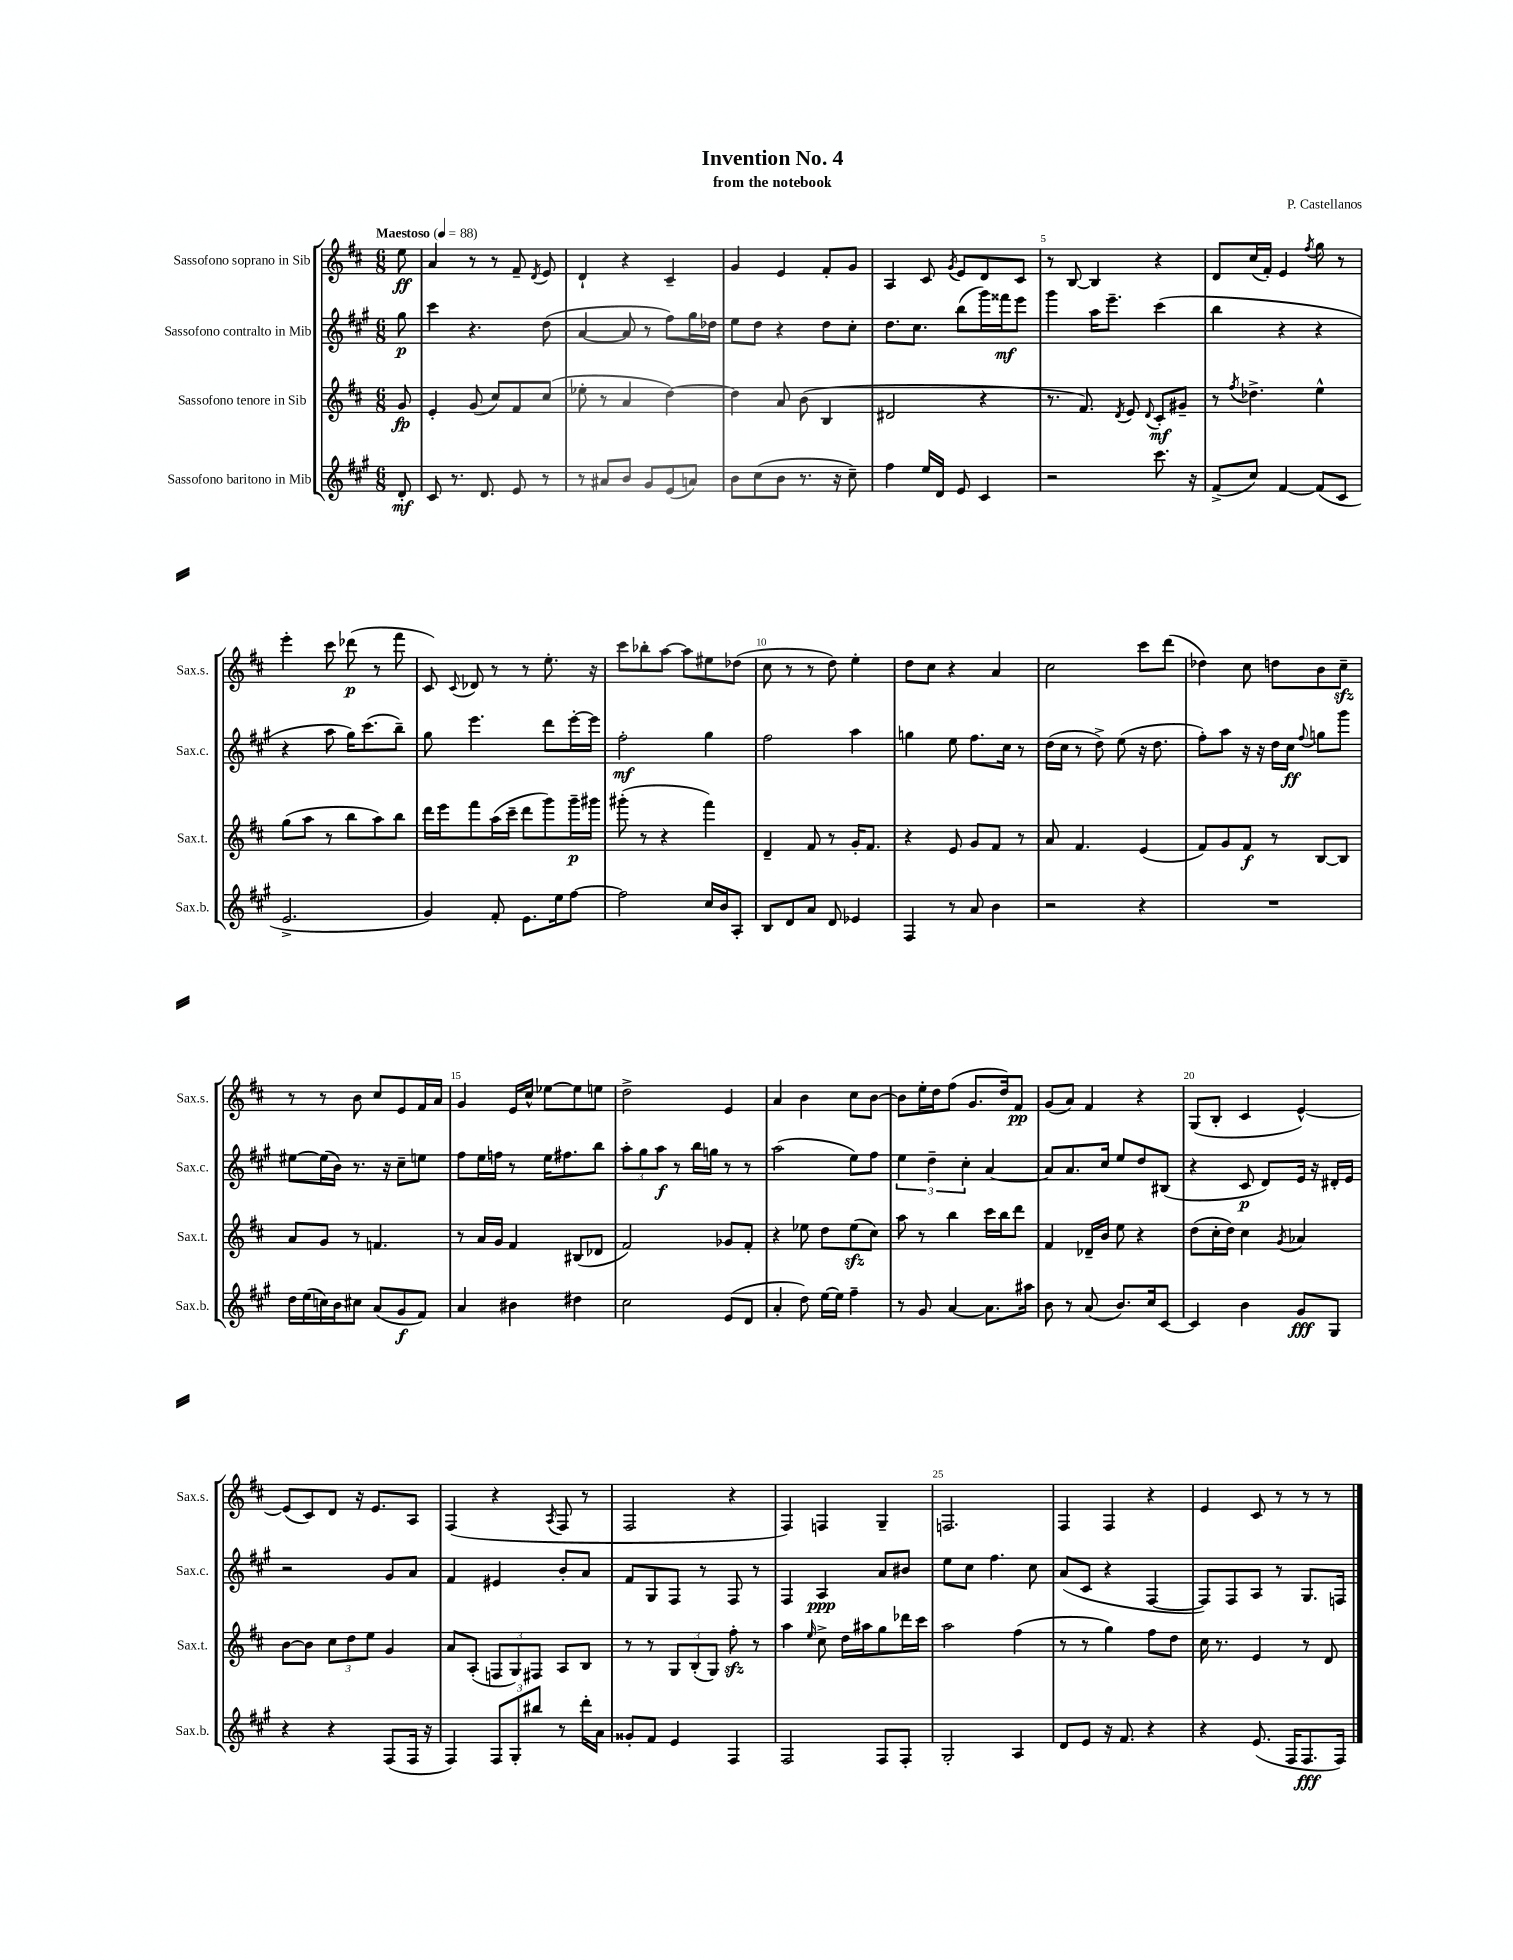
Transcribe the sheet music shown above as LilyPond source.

\header { title = "Invention No. 4" composer = "P. Castellanos" subtitle = "from the notebook" }
<<
\new StaffGroup <<
\new Staff = "s0" \with { instrumentName = "Sassofono soprano in Sib" shortInstrumentName = "Sax.s." } {
    \clef treble \key d \major \numericTimeSignature \time 6/8 \partial 8 \tempo "Maestoso" 4 = 88
    \autoBeamOff e''8\ff |
    a'4 r8 r8 fis'8-- \acciaccatura { d'8 } e'8 |
    d'4-! r4 cis'4-- |
    g'4 e'4 fis'8[-. g'8] |
    a4 cis'8 \acciaccatura { g'8 } e'8[ d'8 cis'8] |
    r8 b8~ b4 r4 |
    d'8[ cis''16( fis'16]-.) e'4 \acciaccatura { fis''8 } g''8 r8 |
    e'''4-. cis'''8 des'''8\p( r8 fis'''8 |
    cis'8) \appoggiatura { cis'8 } des'8 r8 r8 e''8.-. r16 |
    cis'''8[ bes''8-. a''8]~ a''8[ eis''8 des''8]( |
    cis''8 r8 r8 d''8) e''4-. |
    d''8[ cis''8] r4 a'4 |
    cis''2 cis'''8[ d'''8]( |
    des''4) cis''8 d''8[ b'8 cis''8]--\sfz |
    r8 r8 b'8 cis''8[ e'8 fis'16 a'16] |
    g'4 e'16[ cis''16]-^ ees''8[~ ees''8 e''8] |
    d''2-> e'4 |
    a'4 b'4 cis''8[ b'8]~ |
    b'8[ e''16-. d''16 fis''8]( g'8.[ d''16) fis'8]\pp |
    g'8[( a'8]) fis'4 r4 |
    g8[( b8]-. cis'4 e'4~-^) |
    e'8[( cis'8) d'8] r16 e'8.[ a8] |
    fis4( r4 \acciaccatura { a8 } fis8 r8 |
    fis2 r4 |
    fis4) f4 g4-- |
    f2. |
    fis4 fis4 r4 |
    e'4 cis'8 r8 r8 r8 \bar "|." |
}
\new Staff = "s1" \with { instrumentName = "Sassofono contralto in Mib" shortInstrumentName = "Sax.c." } {
    \clef treble \key a \major \numericTimeSignature \time 6/8 \partial 8
    \autoBeamOff gis''8\p |
    cis'''4 r4. d''8( |
    a'4~ a'8 r8 fis''8[) gis''16 des''16] |
    e''8[ d''8] r4 d''8[ cis''8]-. |
    d''8.[ cis''8.] b''8[( gis'''16) fisis'''16\mf e'''8] |
    gis'''4 a''16[ e'''8.]-- cis'''4( |
    b''4 r4 r4 |
    r4 a''8 gis''16[) cis'''8.( b''8]--) |
    gis''8 e'''4. d'''8[ e'''16~-. e'''16] |
    fis''2-.\mf gis''4 |
    fis''2 a''4 |
    g''4 e''8 fis''8.[ cis''16] r8 |
    d''16[( cis''16] r8 d''8->) e''8( r16 d''8. |
    fis''8[-.) a''8] r16 r16 d''16[ cis''16]\ff \appoggiatura { fis''8 } g''8[ gis'''8] |
    eis''8[~ eis''16( b'16]) r8. r16 cis''8[-- e''8] |
    fis''8[ e''16 f''16] r8 e''16[ fis''8. b''8] |
    \tuplet 3/2 { a''8[-. gis''8 a''8]\f } r8 b''16[ g''16] r8 r8 |
    a''2( e''8[) fis''8] |
    \tuplet 3/2 { e''4 d''4-- cis''4-. } a'4~ |
    a'8[ a'8. cis''16] e''8[ d''8 bis8]( |
    r4 cis'8\p d'8[) e'16] r16 dis'16[-. e'16] |
    r2 gis'8[ a'8] |
    fis'4 eis'4 b'8[-. a'8] |
    fis'8[ gis8 fis8] r8 fis8 r8 |
    fis4 a4\ppp a'8[ bis'8] |
    e''8[ cis''8] fis''4. cis''8 |
    a'8[( cis'8] r4 fis4~ |
    fis8[) fis8 a8] r8 gis8.[ f16] \bar "|." |
}
\new Staff = "s2" \with { instrumentName = "Sassofono tenore in Sib" shortInstrumentName = "Sax.t." } {
    \clef treble \key d \major \numericTimeSignature \time 6/8 \partial 8
    \autoBeamOff g'8\fp |
    e'4-. g'8( cis''8[) fis'8 cis''8]( |
    ees''8-. r8 a'4 d''4~) |
    d''4 a'8 b'8( b4 |
    dis'2 r4 |
    r8. fis'8.) \acciaccatura { d'8 } e'8 \appoggiatura { d'8 } cis'8[-.\mf gis'8]-- |
    r8 \acciaccatura { fis''8 } des''4.-> e''4-^ |
    g''8[( a''8] r8 b''8[ a''8) b''8] |
    d'''16[ e'''16 fis'''8 a''16( cis'''16]-- d'''8[ g'''8) g'''16--\p gis'''16] |
    gis'''8-.( r8 r4 fis'''4) |
    d'4-- fis'8 r8 g'16[-. fis'8.] |
    r4 e'8 g'8[ fis'8] r8 |
    a'8 fis'4. e'4( |
    fis'8[) g'8 fis'8]\f r8 b8[~ b8] |
    a'8[ g'8] r8 f'4. |
    r8 a'16[ g'16] fis'4 bis8[( des'8] |
    fis'2) ges'8[ fis'8]-. |
    r4 ees''8 d''8[ ees''8\sfz( cis''8]) |
    a''8 r8 b''4 cis'''16[ b''16 d'''8] |
    fis'4 des'16[-- b'16] e''8 r4 |
    d''8[( cis''16-. d''16]) cis''4 \acciaccatura { g'8 } aes'4 |
    b'8[~ b'8] \tuplet 3/2 { cis''8[ d''8 e''8] } g'4 |
    a'8[ a8]-.( \tuplet 3/2 { f8[ g8) fis8] } a8[ b8] |
    r8 r8 \tuplet 3/2 { g8[ b8-.( g8]) } fis''8-.\sfz r8 |
    a''4 \grace { e''16 } cis''8-> d''16[ ais''16 g''8 des'''16 cis'''16] |
    a''2 fis''4( |
    r8 r8 g''4) fis''8[ d''8] |
    cis''16 r8. e'4 r8 d'8 \bar "|." |
}
\new Staff = "s3" \with { instrumentName = "Sassofono baritono in Mib" shortInstrumentName = "Sax.b." } {
    \clef treble \key a \major \numericTimeSignature \time 6/8 \partial 8
    \autoBeamOff d'8-.\mf |
    cis'8 r8. d'8. e'8 r8 |
    r8 ais'8[ b'8] gis'8[ e'8( a'8]) |
    b'8[ cis''8( b'8] r8. r16 cis''8--) |
    fis''4 e''16[ d'16] e'8 cis'4 |
    r2 cis'''8. r16 |
    fis'8[->( cis''8]) fis'4~ fis'8[( cis'8] |
    e'2.-> |
    gis'4) fis'8-. e'8.[ e''16 fis''8]~ |
    fis''2 cis''16[ b'16 a8]-. |
    b8[ d'8 a'8] d'8 ees'4 |
    fis4 r8 a'8 b'4 |
    r2 r4 |
    R2. |
    d''16[ e''16( c''16) b'16 cis''8] a'8[( gis'8\f fis'8]) |
    a'4 bis'4 dis''4 |
    cis''2 e'8[( d'8] |
    a'4-. d''8) e''16[~ e''16] fis''4-- |
    r8 gis'8 a'4~ a'8.[ ais''16] |
    b'8 r8 a'8( b'8.[) cis''16 cis'8]~ |
    cis'4 b'4 gis'8[\fff gis8] |
    r4 r4 fis8[( fis16] r16 |
    fis4) \tuplet 3/2 { fis8[ gis8-. bis''8] } r8 d'''16[-. a'16] |
    gisis'8[-. fis'8] e'4 fis4 |
    fis2 fis8[ fis8]-. |
    gis2-. a4 |
    d'8[ e'8] r16 fis'8. r4 |
    r4 e'8.( fis16[ fis8.\fff fis16]) \bar "|." |
}
>>
>>
\layout { \context { \Score \override BarNumber.break-visibility = ##(#f #t #t) barNumberVisibility = #(every-nth-bar-number-visible 5) } }
